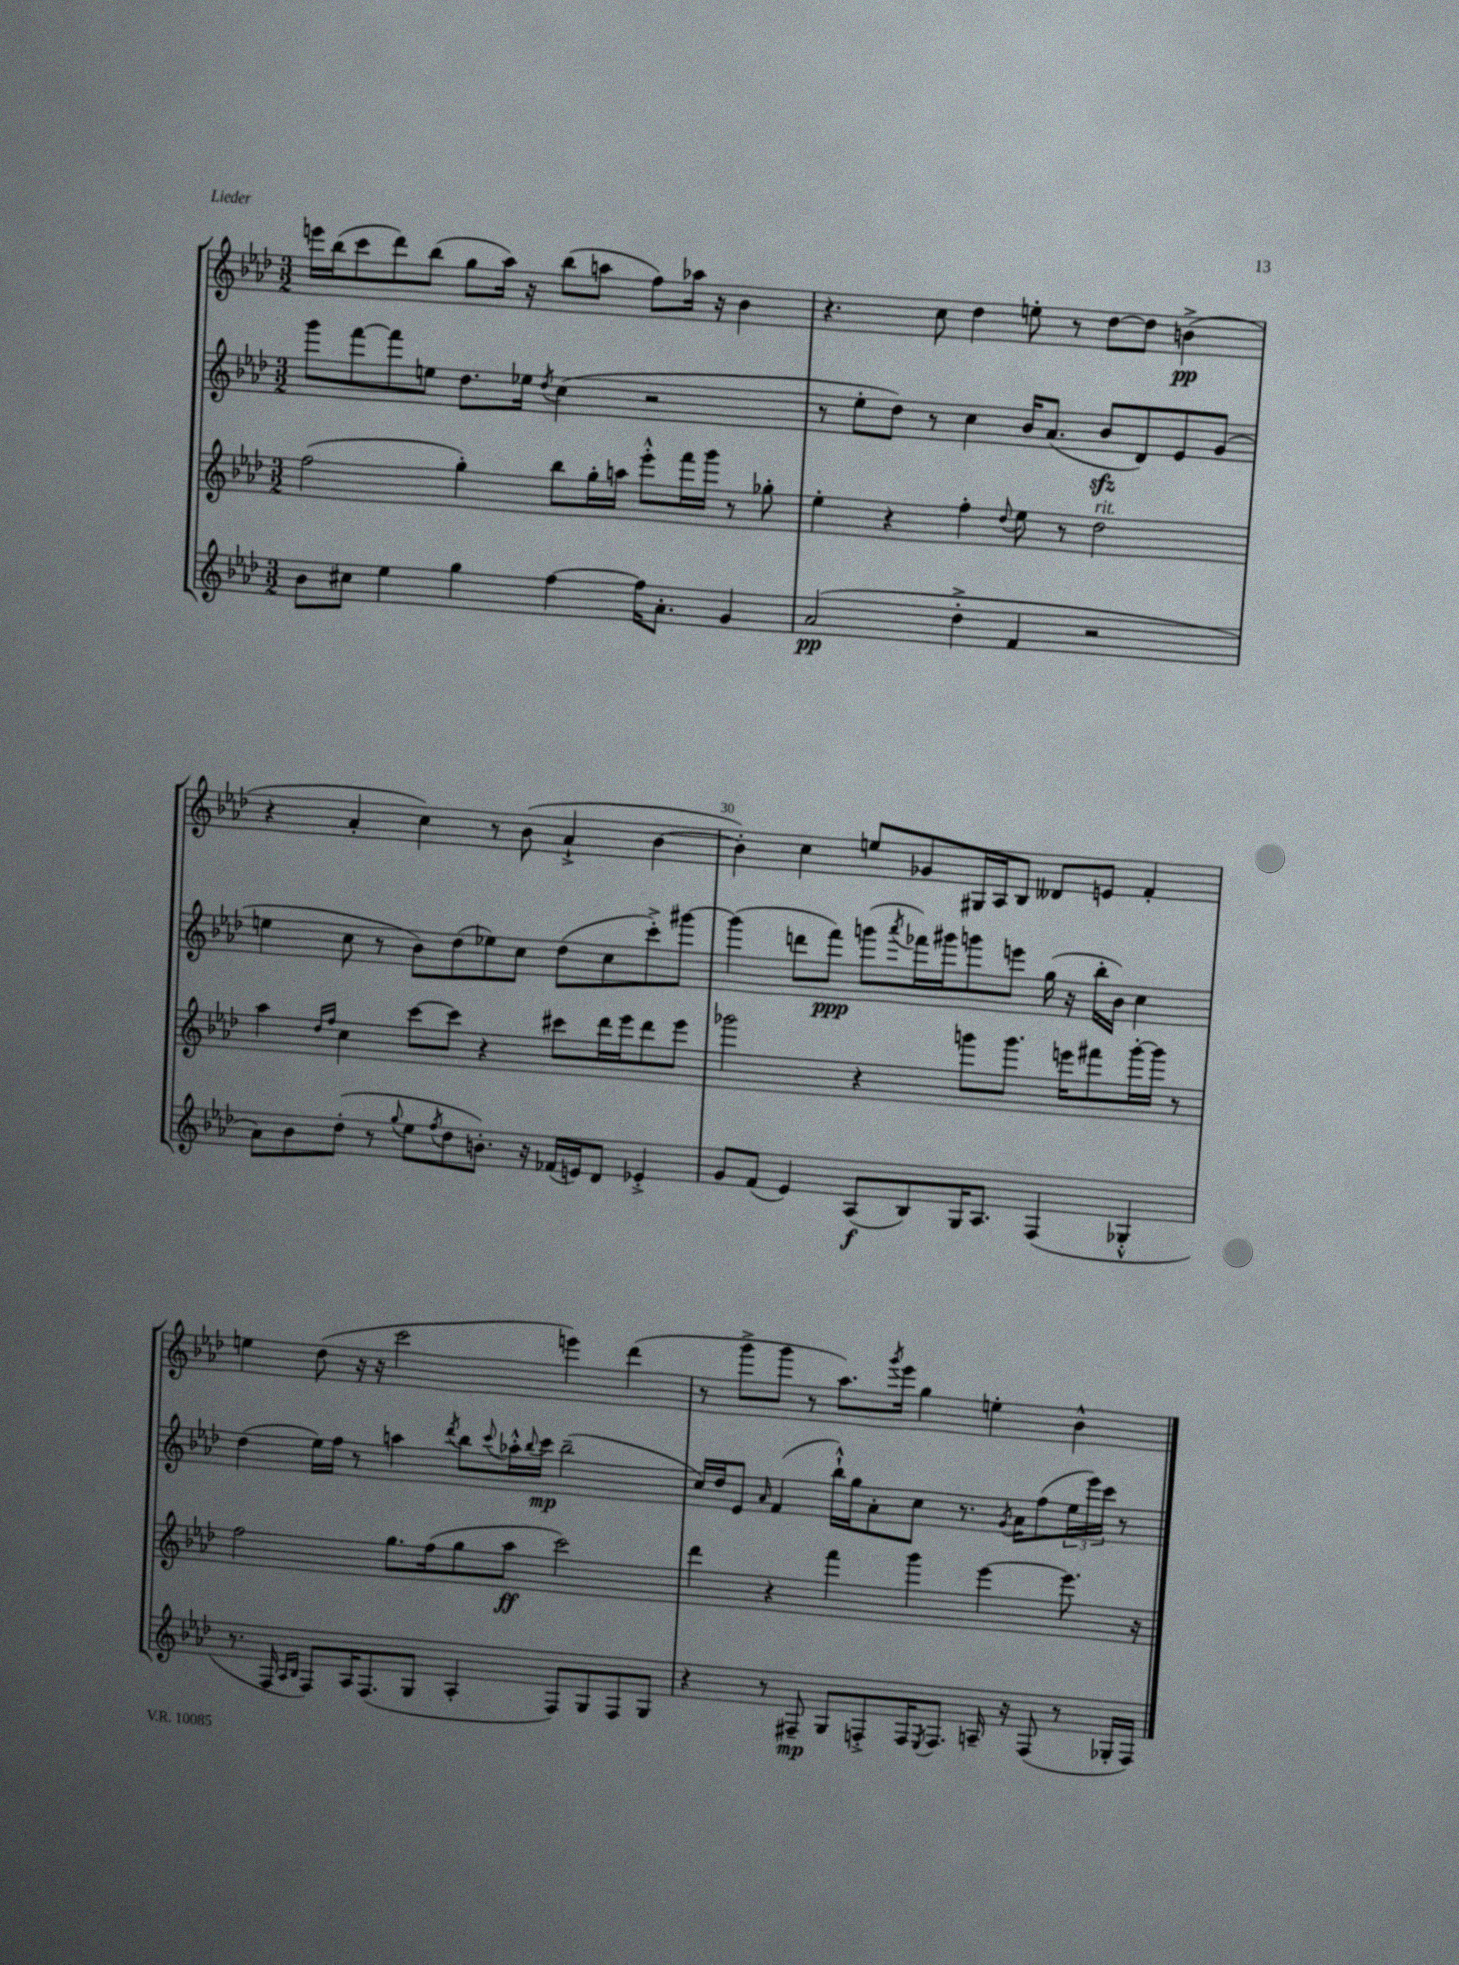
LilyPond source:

<<
\new StaffGroup <<
\new Staff = "s0" {
    \clef treble \key aes \major \numericTimeSignature \time 3/2
    e'''16 bes''16( c'''8 des'''8) bes''8( g''8 aes''16) r16 bes''8( a''8 f''8) aes''16 r16 bes'4 |
    r4. c''8 des''4 e''8-. r8 des''8~ des''8 b'4->\pp( |
    r4 aes'4-. c''4) r8 bes'8( aes'4-!-> bes'4~ |
    bes'4-.) c''4 e''8 ges'8 gis16 aes16 bes8 deses'8 e'8 f'4-. |
    e''4 des''8( r16 r16 c'''2 e'''4) des'''4( |
    r8 g'''8-> g'''8 r8 aes''8.) \acciaccatura { g'''8 } ees'''16 g''4 e''4-. bes'4-^ \bar "|." |
}
\new Staff = "s1" {
    \clef treble \key aes \major \numericTimeSignature \time 3/2
    g'''8 f'''8~ f'''8 e''8 des''8. ees''16 \acciaccatura { des''8 } c''4( r2 |
    r8 ees''8-. des''8) r8 c''4 bes'16 aes'8.( bes'8\sfz des'8) ees'8 g'8( |
    e''4 c''8 r8 bes'8) des''8( ees''8) c''8 des''8( c''8 c'''8-.->) gis'''8~ |
    gis'''4( d'''8 f'''8\ppp) g'''8( \acciaccatura { aes'''8 } fes'''16) gis'''16 g'''8 e'''8 g''16( r16 bes''16-. bes'16) c''4 |
    des''4( ees''16) f''16 r8 a''4 \acciaccatura { des'''8 } bes''8 \appoggiatura { c'''8 } aes''16-.-^ \appoggiatura { bes''8 } c'''16\mp bes''2--( |
    c''16) des''16 ees'8 \grace { aes'16 } f'4( bes''16-!-^) g''16 aes'8-. c''8 r8. \acciaccatura { g'8 } aes'16 f''8( \tuplet 3/2 { ees''16 ees'''16) c'''16 } r8 \bar "|." |
}
\new Staff = "s2" {
    \clef treble \key aes \major \numericTimeSignature \time 3/2
    f''2( g''4-.) bes''8 g''16-. a''16 ees'''8-.-^ f'''16 g'''16 r8 ges''8-. |
    ees''4-. r4 f''4-. \appoggiatura { des''8 } ees''8 r8 des''2^\markup { \italic "rit." } |
    aes''4 \grace { des''16 f''16 } c''4 c'''8~ c'''8 r4 cis'''8 des'''16 ees'''16 des'''8 ees'''8 |
    ges'''2 r4 g'''8 g'''8. e'''16 fis'''8 g'''16~-. g'''16 r8 |
    f''2 g''8. f''16( g''8 aes''8\ff c'''2) |
    des'''4 r4 f'''4 g'''4 ees'''4~ ees'''8. r16 \bar "|." |
}
\new Staff = "s3" {
    \clef treble \key aes \major \numericTimeSignature \time 3/2
    bes'8 cis''8 ees''4 g''4 f''4~ f''16 aes'8.-. g'4 |
    aes'2\pp( des''4-.-> f'4 r2 |
    aes'8) bes'8 des''8-.( r8 \appoggiatura { g''8 } ees''8 \acciaccatura { f''8 } des''8 b'8.-.) r16 fes'16( e'16) des'8 ees'4-.-> |
    g'8 f'8( ees'4) aes8\f( bes8) g16 aes8. f4( ges4-.-^ |
    r8. f16 \grace { aes16 bes16 } f8) aes16 f8.( g8 aes4-. f8) g8 f8 g8 |
    r4 r8 fis8--\mp g8 f8-.-> f16 \acciaccatura { ees8 } f8. a16-- r16 f8( r8 ges16-. f16) \bar "|." |
}
>>
>>
\layout { \context { \Score currentBarNumber = #27 \override BarNumber.break-visibility = ##(#f #t #t) barNumberVisibility = #(every-nth-bar-number-visible 5) } }
